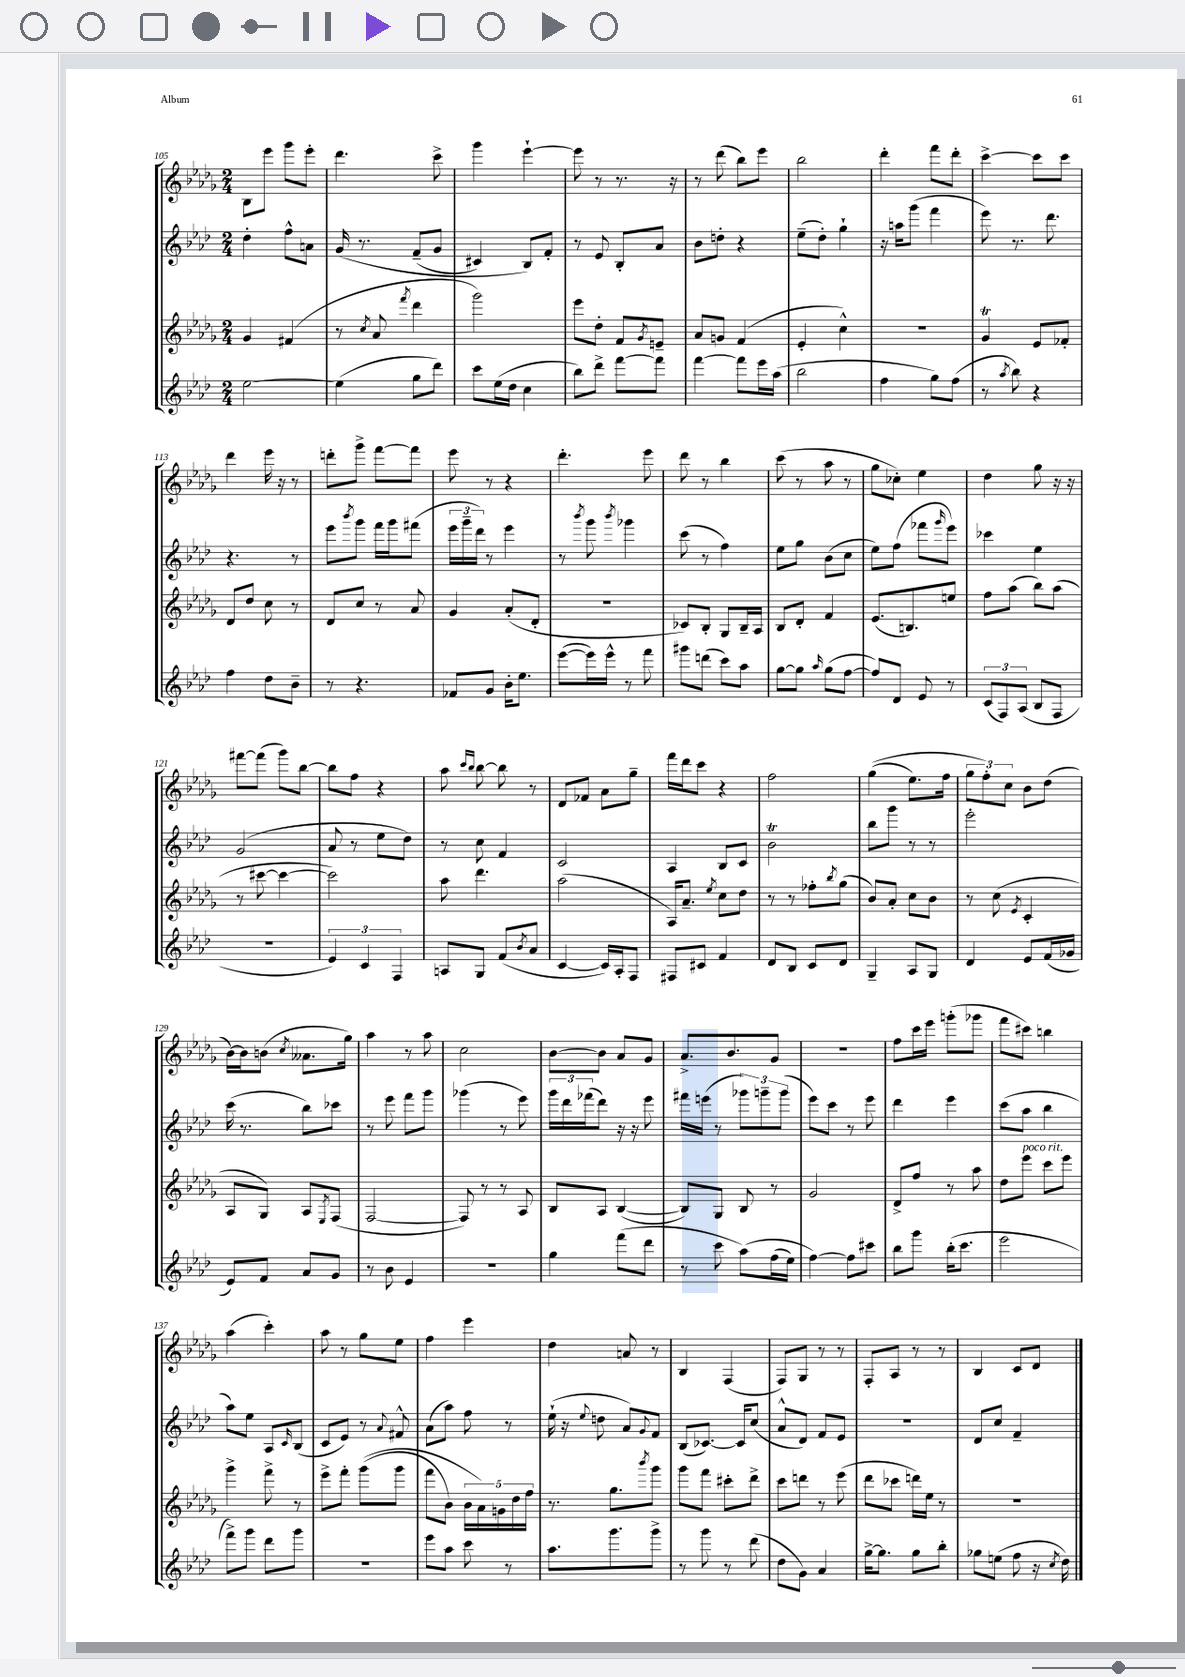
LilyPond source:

<<
\new StaffGroup <<
\new Staff = "s0" {
    \clef treble \key des \major \numericTimeSignature \time 2/4
    bes8 ees'''8 ges'''8 ees'''8-. |
    des'''4. c'''8-> |
    ges'''4 ees'''4~-! |
    ees'''8 r8 r8. r16 |
    r8 des'''8( bes''8) ees'''8 |
    bes''2 |
    des'''4-. f'''8 des'''8-. |
    c'''4~-> c'''8 c'''8 |
    des'''4 ees'''16 r16 r8 |
    d'''8-. ges'''8-> f'''8~ f'''8 |
    ees'''8 r8 r4 |
    des'''4.-. ees'''8 |
    des'''8 r8 bes''4 |
    c'''8( r8 aes''8 r8 |
    ges''8 ces''8-.) ees''4 |
    des''4 ges''8 r16 r16 |
    fis'''8~ fis'''8( ges'''8) bes''8~ |
    bes''8 f''8 r4 |
    aes''8 \grace { c'''16 bes''16 } bes''8~ bes''8 r8 |
    des'8 fes'8 aes'8 ges''8-- |
    f'''16 des'''16 c'''8 r4 |
    f''2 |
    ges''4(\( ees''8.) f''16 |
    \tuplet 3/2 { ges''8 f''8-.\) c''8 } bes'8 des''8( |
    bes'16~) bes'16 b'8( \acciaccatura { c''8 } aeses'8. ges''16) |
    aes''4 r8 aes''8 |
    c''2 |
    bes'8~ bes'8 aes'8 ges'8 |
    aes'8.-> bes'8. ges'8 |
    r2 |
    f''8 c'''16 ees'''16 g'''8-.( ges'''8 |
    f'''8 cis'''8) b''4 |
    aes''4( c'''4-.) |
    aes''8 r8 ges''8 ees''8 |
    f''4 ees'''4 |
    des''4 a'8 r8 |
    bes4 f4( |
    f8) ges8 r8 r8 |
    f8-. aes8 r8 r8 |
    bes4 c'8 des'8 \bar "|." |
}
\new Staff = "s1" {
    \clef treble \key aes \major \numericTimeSignature \time 2/4
    des''4-. f''8-^ a'8 |
    g'16\( r8. f'8--( g'8 |
    cis'4) bes8\) f'8-. |
    r8 ees'8 bes8-. aes'8 |
    bes'8 d''8-. r4 |
    ees''8--( des''8-.) g''4-! |
    r16 a''16 g'''8( f'''4 |
    ees'''8) r8. des'''8. |
    r4. r8 |
    ees'''8 \acciaccatura { bes'''8 } g'''8 f'''16 g'''16 fis'''8( |
    \tuplet 3/2 { ees'''16 g'''16-- des'''16) } r8 ees'''4 |
    r8 \acciaccatura { bes'''8 } g'''8 \acciaccatura { bes'''8 } ges'''4 |
    c'''8( r8 f''4) |
    ees''8 g''8 bes'8( c''8 |
    ees''8) f''8( fes'''8 \grace { g'''16 } ees'''8) |
    ces'''4 ees''4 |
    g'2( |
    aes'8 r8 ees''8 des''8) |
    r8 c''8 f'4 |
    c'2 |
    aes4 bes8 c'8 |
    bes'2\trill |
    bes''8 g'''8 r8 r8 |
    ees'''2-. |
    c'''16( r8. bes''8) ces'''8 |
    r8 ees'''8 f'''8 g'''8 |
    ges'''4( r8 ees'''8) |
    \tuplet 3/2 { g'''16 des'''16 fes'''16( } des'''8) r16 r16 ees'''8 |
    fis'''16 e'''16( r8 \tuplet 3/2 { ges'''8) g'''8-- g'''8( } |
    ees'''8) c'''8 r8 ees'''8 |
    des'''4 ees'''4 |
    c'''8( aes''8 bes''4 |
    aes''8) ees''8 aes8 \grace { c'16 } bes8( |
    c'8 ees'8) r8 \appoggiatura { aes'8 } fis'8-^ |
    aes'8( aes''8) f''8 r8 |
    ees''16-!( r16 \appoggiatura { ees''8 } d''8 aes'8) \appoggiatura { g'8 } f'8 |
    bes8( ces'8.~) ces'16 c''8( |
    aes'8-^ des'8) f'8 ees'8 |
    R2 |
    des'8 c''8 f'4-- \bar "|." |
}
\new Staff = "s2" {
    \clef treble \key des \major \numericTimeSignature \time 2/4
    ges'4 fis'4( |
    r8 \acciaccatura { c''8 } aes'8 \acciaccatura { f'''8 } des'''4 |
    ges'''2) |
    ees'''8 des''8-. f'8 \acciaccatura { ges'8 } e'8-- |
    aes'8 g'8 f'4( |
    ees'4-. c''4-^) |
    R2 |
    ges'4\trill ees'8 fes'8-. |
    des'8 des''8 c''8 r8 |
    des'8 c''8 r8 aes'8 |
    ges'4 aes'8-.( des'8-. |
    R2 |
    ces'8) bes8-. ges8 bes16-- aes16 |
    bes8 des'8-. f'4 |
    ees'8.( b8.) e''8 |
    f''8 aes''8( bes''8) aes''8( |
    r8 cis'''8~ cis'''4~ |
    cis'''2) |
    aes''8 des'''4. |
    aes''2( |
    aes16) aes'8.-- \acciaccatura { ees''8 } c''8 des''8 |
    r8 r8 fes''8-. \acciaccatura { bes''8 } ges''8( |
    bes'8) aes'8-. c''8 bes'8 |
    r8 c''8( \acciaccatura { ees'8 } c'4-. |
    aes8 ges8) aes8 \acciaccatura { ees8 } f8( |
    f2~ |
    f8) r8 r8 aes8 |
    bes8 aes8 bes4~( |
    bes8) ges8 bes8 r8 |
    ges'2 |
    des'8-> f''8 r8 aes''8 |
    des''8 ees'''8^\markup { \italic "poco rit." } c'''8 ees'''8 |
    ges'''4-> f'''8-> r8 |
    ees'''8-> f'''8-. ges'''8(\( ges'''8 |
    f'''8 bes'8) \tuplet 5/4 { bes'16 aes'16\) g'16 des''16 f''16 } |
    r8. ges''8. \acciaccatura { bes'''8 } ges'''8 |
    ges'''8 f'''8 cis'''8-. des'''8-> |
    c'''8 d'''8 r8 ees'''8( |
    des'''8 ces'''8 d'''16) ees''16 r8 |
    r2 \bar "|." |
}
\new Staff = "s3" {
    \clef treble \key aes \major \numericTimeSignature \time 2/4
    ees''2~ |
    ees''4( g''8 des'''8) |
    c'''8 ees''16( des''16 c''4 |
    bes''8) des'''8-> f'''8~ f'''8 |
    f'''4~ f'''8 ees'''16 aes''16( |
    bes''2 |
    f''4 g''8) f''8( |
    r8 \acciaccatura { aes''8 } bes''8) r4 |
    f''4 des''8 bes'8-- |
    r8 r4. |
    fes'8 g'8 bes'16-. ees''8. |
    ees'''8~( ees'''16) ees'''16-^ r8 f'''8 |
    gis'''8 d'''8( c'''8) aes''8 |
    g''8~ g''8 \grace { aes''16 } g''8( f''8~ |
    f''8) des'8 ees'8 r8 |
    \tuplet 3/2 { c'8( f8) aes8( } bes8 f8 |
    R2 |
    \tuplet 3/2 { ees'4) c'4 f4 } |
    a8 g8 f'8( \acciaccatura { bes'8 } aes'8 |
    c'4~ c'16) aes16-. f8 |
    fis8 cis'8 f'4 |
    des'8 bes8 c'8 des'8 |
    g4-- aes8 g8 |
    des'4 ees'8 f'16( ges'16 |
    ees'8) f'8 aes'8 g'8 |
    r8 bes'8 ees'4 |
    r2 |
    g''4 f'''8( des'''8 |
    r8 c'''8 aes''8)\( f''16( ees''16) |
    f''4~\) f''8 cis'''8 |
    bes''8 g'''8 bes''16-.( c'''8. |
    ees'''2 |
    f'''8->) g'''8 des'''8 g'''8 |
    R2 |
    ees'''8 aes''8 c'''8 r8 |
    aes''8. g'''8. g'''8-> |
    r8 g'''8 r8 des'''8( |
    des''8 g'8) aes'4 |
    g''16~-> g''8. g''8 bes''8-. |
    ges''8 e''8( f''8 r16 \acciaccatura { c''8 } des''16) \bar "|." |
}
>>
>>
\layout { \context { \Score currentBarNumber = #105 } }
